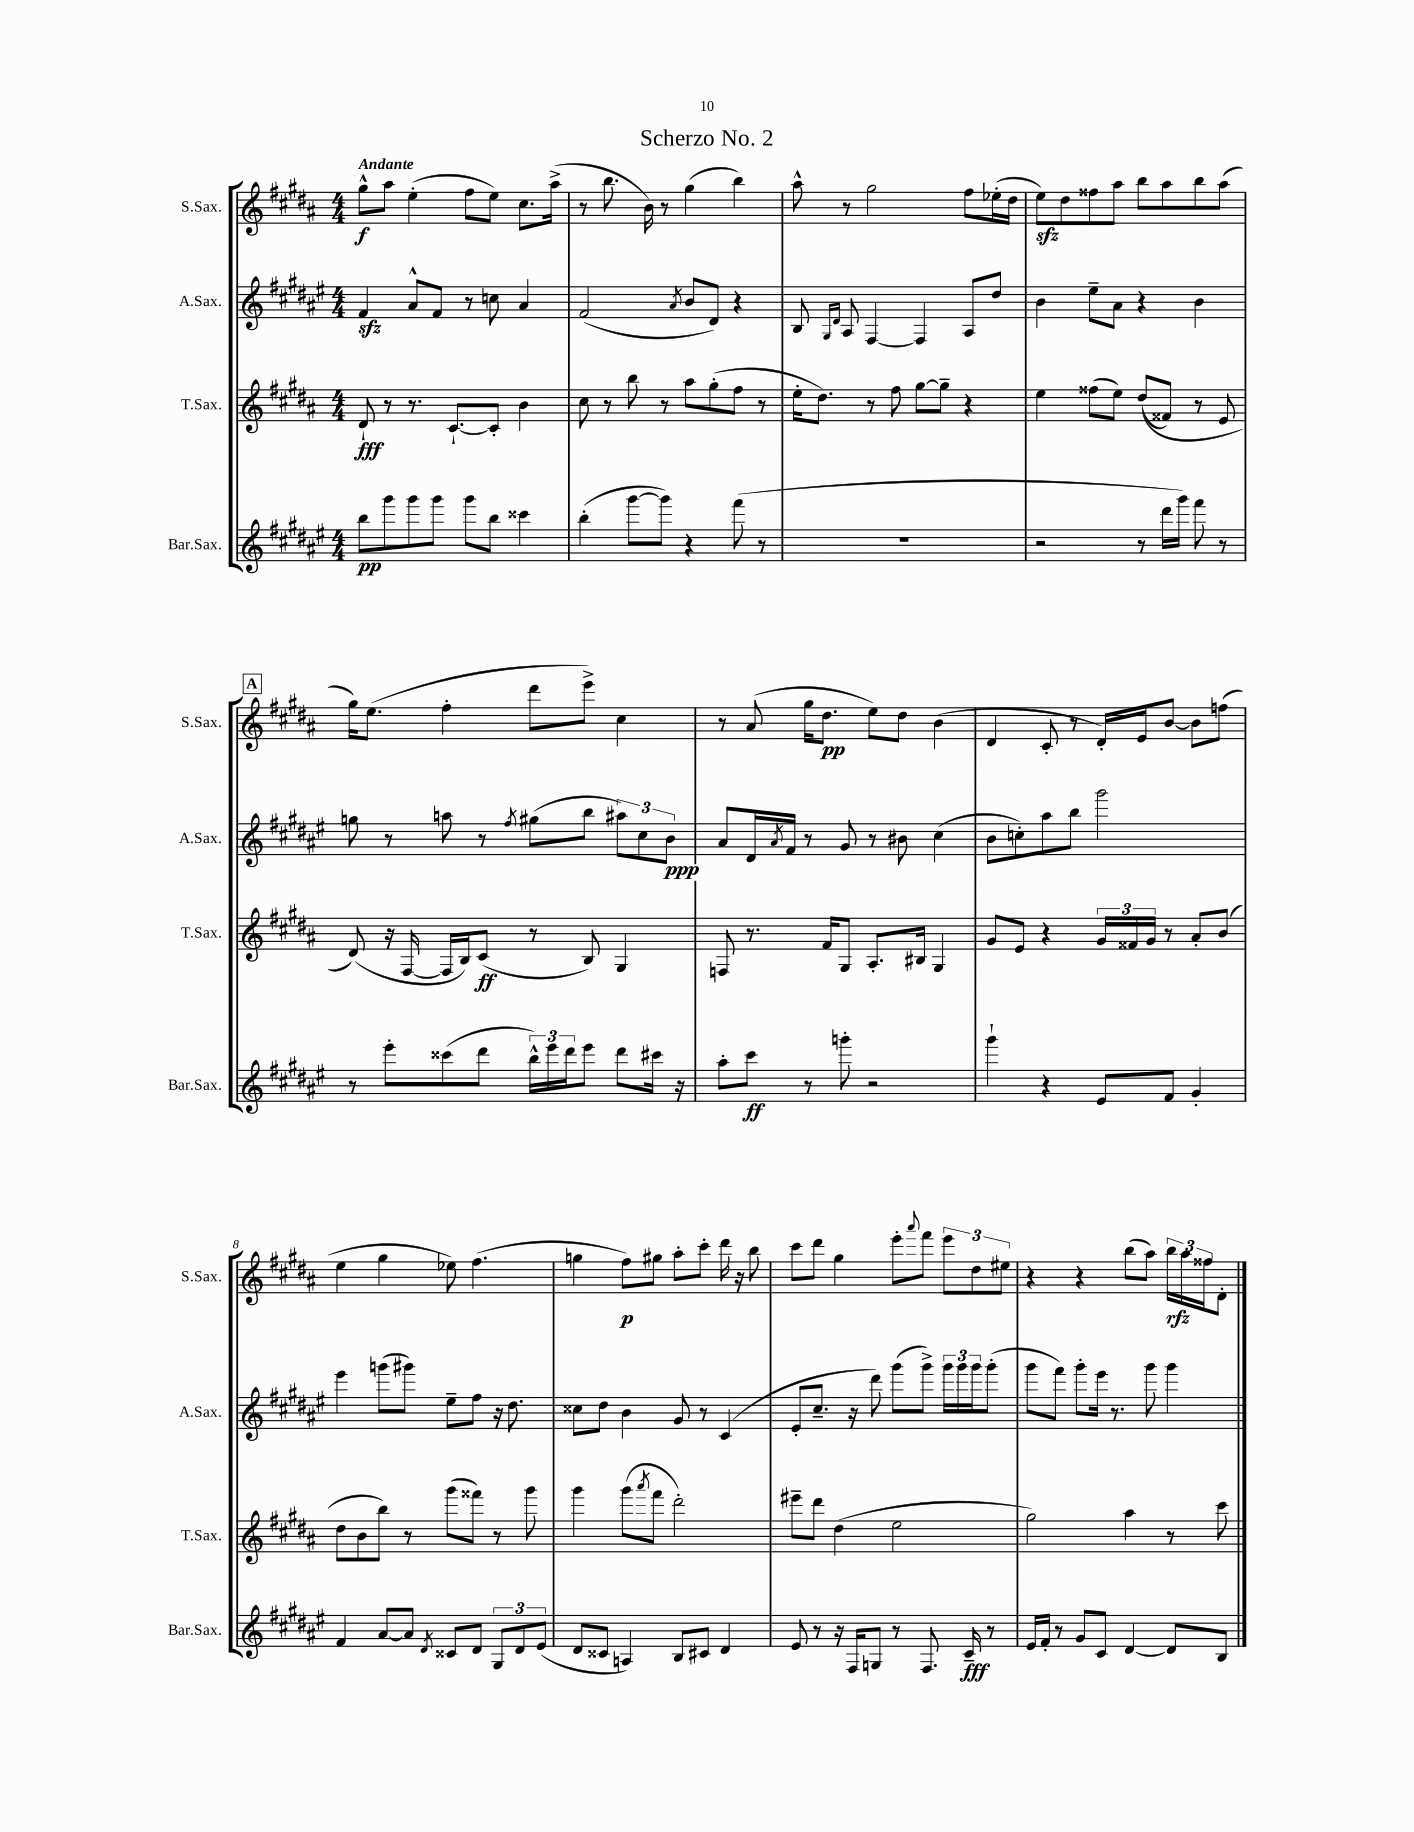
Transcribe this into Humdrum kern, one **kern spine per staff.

**kern	**kern	**kern	**kern
*staff4	*staff3	*staff2	*staff1
*clefG2	*clefG2	*clefG2	*clefG2
*k[f#c#g#d#a#e#]	*k[f#c#g#d#a#]	*k[f#c#g#d#a#e#]	*k[f#c#g#d#a#]
*M4/4	*M4/4	*M4/4	*M4/4
8bb	8d#`	4f#	8gg#^^
8ggg#	8r	.	8aa#
8ggg#	8.r	8a#^^	(4ee'
8ggg#	.	8f#	.
.	[8.c#`	.	.
8ggg#	.	8r	8ff#
8bb	8c#']	8cc	8ee)
4ccc##	4b	4a#	8.cc#
.	.	.	(16aa#^
=	=	=	=
(4bb'	8cc#	(2f#	8r
.	8r	.	8.bb
[8ggg#	8bb	.	.
.	.	.	16b)
8ggg#])	8r	.	8r
.	.	8qa#	.
4r	8aa#	8b	(4gg#
.	(8gg#'	8d#)	.
(8fff#	8ff#	4r	4bb)
8r	8r	.	.
=	=	=	=
1r	16ee'	8B	8aa#^^
.	8.dd#)	.	.
.	.	16qqG#	.
.	.	16qqd#	.
.	.	8A#	8r
.	8r	[4F#	2gg#
.	8ff#	.	.
.	[8gg#	4F#]	.
.	8gg#~]	.	.
.	4r	8A#	8ff#
.	.	8dd#	(16ee-'
.	.	.	16dd#
=	=	=	=
2r	4ee	4b	8ee)
.	.	.	8dd#
.	(8ff##	8ee#~	8ff##
.	8ee)	8a#	8aa#
8r	&((8dd#	4r	8bb
16ddd#	8f##)	.	8aa#
16ggg#)	.	.	.
8fff#	8r	4b	8bb
8r	8e	.	(8aa#
=	=	=	=
8r	(8d#&)	8gg	16gg#)
.	.	.	(8.ee
8eee#'	16r	8r	.
.	[16F#	.	.
(8ccc##	16F#]	8aa	4ff#'
.	16B)	.	.
8ddd#	(8c#	8r	.
.	.	8qff#	.
24bb^^)	8r	(8gg#	8ddd#
24eee#	.	.	.
24ddd#	.	.	.
8eee#	8B)	8bb	8eee^)
8ddd#	4G#	12aa#)	4cc#
.	.	12cc#	.
16ccc#	.	.	.
.	.	12b	.
16r	.	.	.
=	=	=	=
8aa#'	8F	8a#	8r
8ccc#	8.r	16d#	(8a#
.	.	8qa#	.
.	.	16f#	.
8r	.	8r	16gg#
.	16f#	.	8.dd#
8ggg'	8G#	8g#	.
2r	8.A#'	8r	8ee)
.	.	8b#	8dd#
.	16B#	.	.
.	4G#	(4cc#	(4b
=	=	=	=
4ggg#`	8g#	8b	4d#
.	8e	8cc')	.
4r	4r	8aa#	8c#'
.	.	8bb	8r
8e#	24g#	2ggg#	16d#')
.	24f##	.	.
.	.	.	16e
.	24g#	.	.
8f#	8r	.	[8b
4g#'	8a#'	.	8b]
.	(8b	.	(8ff
=	=	=	=
4f#	8dd#	4eee#	4ee
.	8b	.	.
[8a#	8bb)	(8ggg	4gg#
8a#]	8r	8ggg#)	.
8qd#	.	.	.
8c##	(8ggg#	8ee#~	8ee-)
8d#	8fff##)	8ff#	(4.ff#
12G#	8r	16r	.
.	.	8.dd#	.
12d#	.	.	.
.	8ggg#	.	.
(12e#	.	.	.
=	=	=	=
8d#	4ggg#	8cc##	4gg
8c##	.	8dd#	.
4A)	(8ggg#	4b	8ff#)
.	8qaaa#	.	.
.	8fff#	.	8gg#
8B	2ddd#')	8g#	8aa#'
8c#	.	8r	8ccc#'
4d#	.	(4c#	16ddd#
.	.	.	16r
.	.	.	8bb
=	=	=	=
8e#	8eee#~	8e#'	8ccc#
8r	8ddd#	8.cc#~	8ddd#
16r	(4dd#	.	4gg#
16F#	.	16r	.
8G	.	8ddd#)	.
8r	2ee	(8ggg#	8eee'
.	.	.	8qqaaa#
8.F#	.	8ggg#^)	8fff#
.	.	24ggg#	12eee
.	.	24ggg#	.
16c#~	.	.	.
.	.	24ggg#	12dd#
8r	.	(8ggg#'	.
.	.	.	12ee#
=	=	=	=
16e#	2gg#)	8ggg#	4r
16f#'	.	.	.
8r	.	8fff#)	.
8g#	.	8ggg#'	4r
8c#	.	16eee#	.
.	.	8.r	.
[4d#	4aa#	.	(8bb
.	.	8ggg#	8aa#)
8d#]	8r	4ggg#	24bb
.	.	.	24aa#
.	.	.	24ff##
8B	8ccc#	.	8d#'
==	==	==	==
*-	*-	*-	*-
